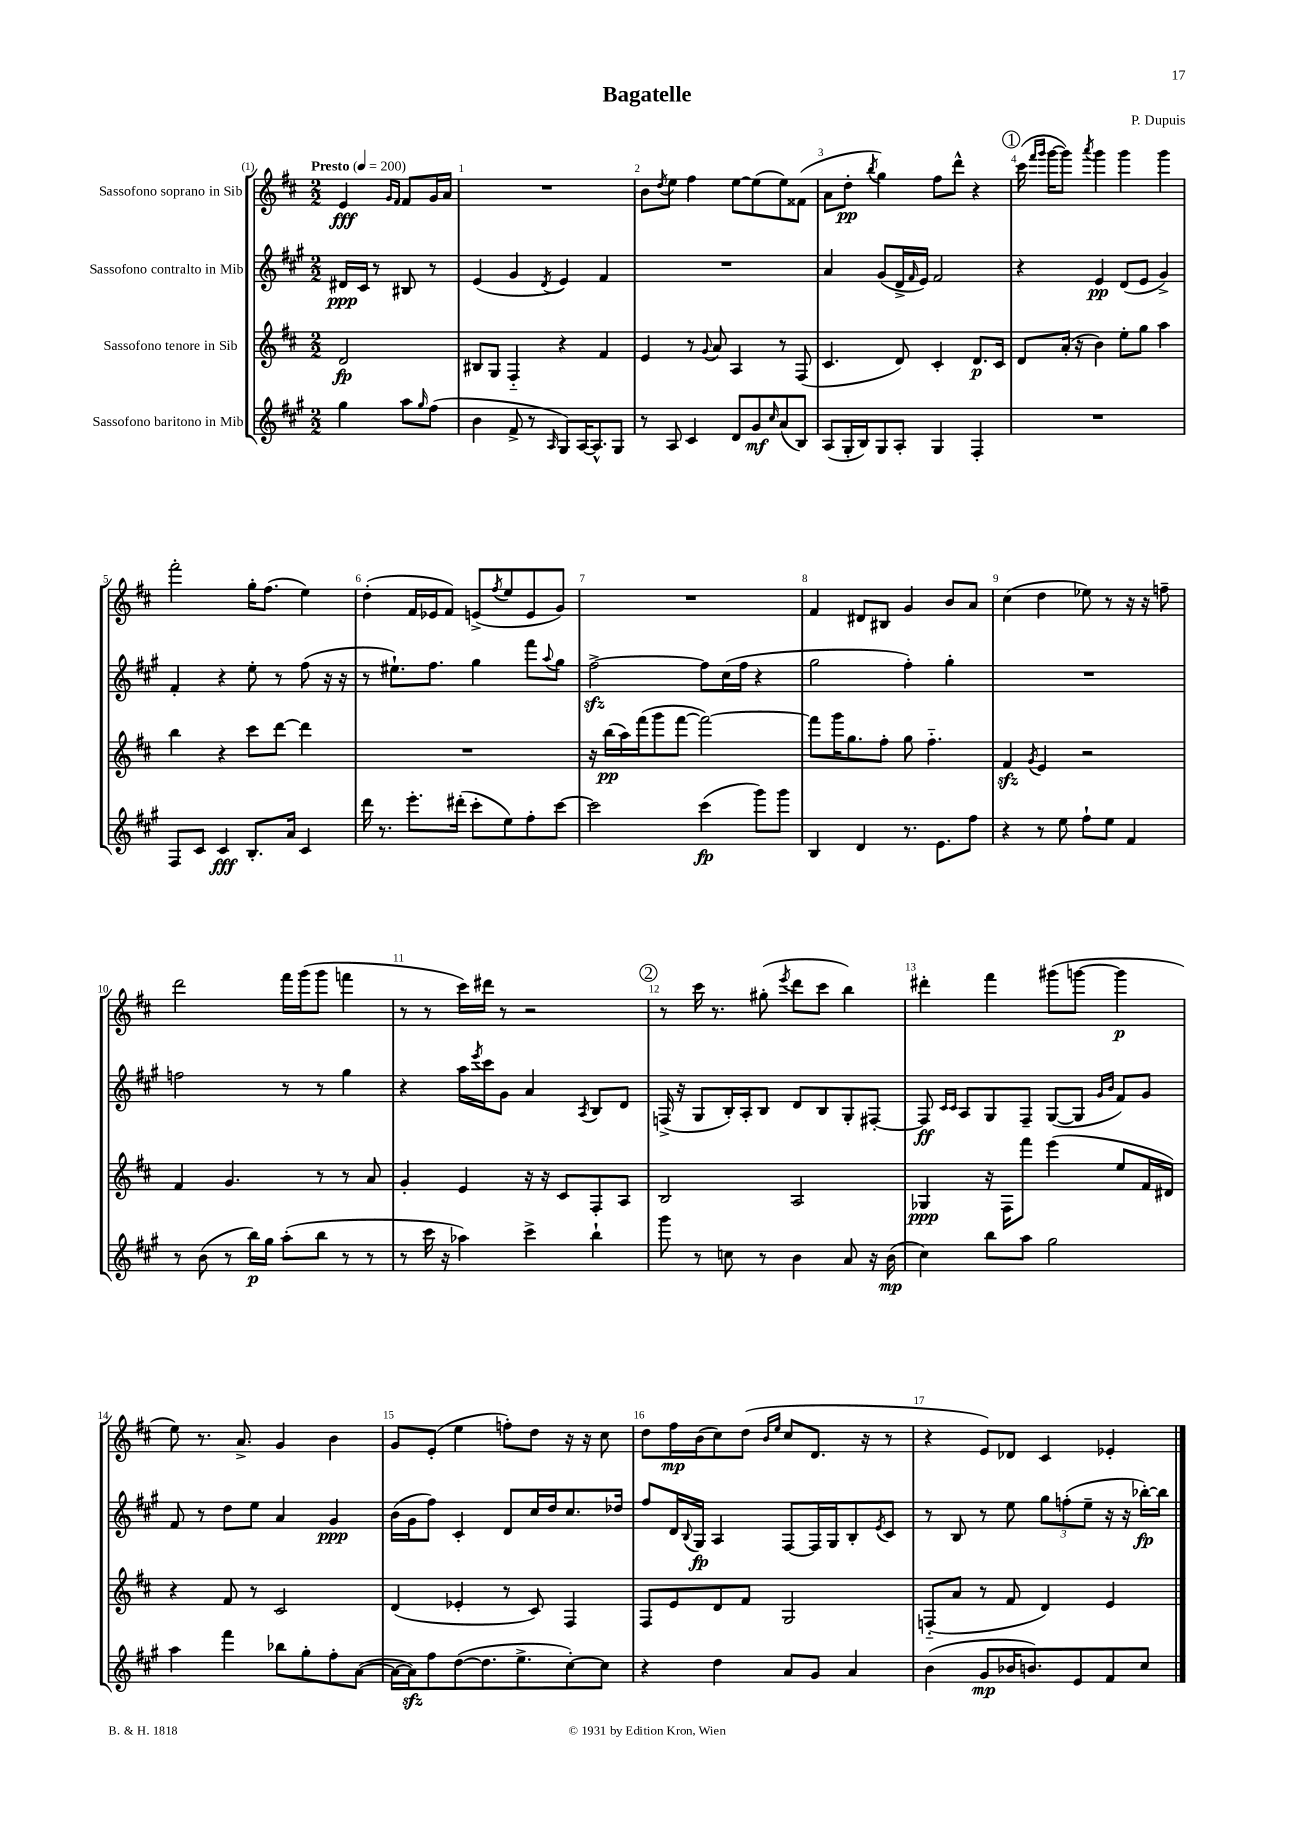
\header { title = "Bagatelle" composer = "P. Dupuis" }
<<
\new StaffGroup <<
\new Staff = "s0" \with { instrumentName = "Sassofono soprano in Sib" } {
    \clef treble \key d \major \numericTimeSignature \time 2/2 \partial 2 \tempo "Presto" 4 = 200
    e'4\fff \grace { g'16 fis'16 } fis'8 g'16 a'16 |
    R1 |
    b'8 \acciaccatura { d''8 } e''8 fis''4 e''8~ e''8( e''8) fisis'8( |
    a'8 d''8-.\pp \acciaccatura { b''8 } g''4) fis''8 d'''8-^ r4 |
    \mark \markup { \circle "1" } cis'''16( \grace { fis'''16 g'''16 } g'''16~ g'''8) \acciaccatura { a'''8 } g'''4 g'''4 g'''4 |
    fis'''2-. g''16-. fis''8.( e''4) |
    d''4-.( fis'16 ees'16 fis'8) e'8->( \acciaccatura { fis''8 } e''8 e'8 g'8) |
    R1 |
    fis'4 dis'8 bis8 g'4 b'8 a'8 |
    cis''4( d''4 ees''8) r8 r16 r16 f''8-- |
    d'''2 fis'''16 g'''16( g'''8 f'''4 |
    r8 r8 cis'''16) dis'''16 r8 r2 |
    \mark \markup { \circle "2" } r8 cis'''16 r8. gis''8-.( \acciaccatura { e'''8 } d'''8 cis'''8 b''4) |
    dis'''4-. fis'''4 gis'''8( g'''8~ g'''4\p |
    e''8) r8. a'8.-> g'4 b'4 |
    g'8 e'8-.( e''4 f''8-.) d''8 r16 r16 cis''8 |
    d''8 fis''16\mp b'16( cis''8) d''8( \grace { b'16 e''16 } cis''8 d'8. r16 r8 |
    r4 e'8) des'8 cis'4 ees'4-. \bar "|." |
}
\new Staff = "s1" \with { instrumentName = "Sassofono contralto in Mib" } {
    \clef treble \key a \major \numericTimeSignature \time 2/2 \partial 2
    dis'16\ppp cis'16 r8 bis8 r8 |
    e'4( gis'4 \acciaccatura { d'8 } e'4) fis'4 |
    R1 |
    a'4 gis'8( d'16-> \grace { fis'16 } e'16) fis'2 |
    \mark \markup { \circle "1" } r4 e'4\pp d'8( e'8 gis'4->) |
    fis'4-. r4 e''8-. r8 fis''8( r16 r16 |
    r8 eis''8.-!) fis''8. gis''4 fis'''8 \appoggiatura { a''8 } gis''8 |
    fis''2~->\sfz fis''8 cis''16( fis''16 r4 |
    gis''2 fis''4-.) gis''4-. |
    R1 |
    f''2 r8 r8 gis''4 |
    r4 a''16 \acciaccatura { e'''8 } cis'''16 gis'8 a'4 \acciaccatura { a8 } b8 d'8 |
    \mark \markup { \circle "2" } f16->( r16 gis8 b16-.) a16-. b8 d'8 b8 gis8-. fis8~-. |
    fis8\ff \grace { cis'16 cis'16 } a8 gis8 fis8-- gis8~( gis8 \grace { gis'16 b'16 } fis'8) gis'8 |
    fis'8 r8 d''8 e''8 a'4 gis'4\ppp |
    b'16( gis'16 fis''8) cis'4-. d'8 cis''16 d''16 cis''8. des''16 |
    fis''8 d'16 \appoggiatura { b8 } gis16\fp a4 fis8~ fis16 gis16 b8-. \acciaccatura { e'8 } cis'8 |
    r8 b8 r8 e''8 \tuplet 3/2 { gis''8 f''8-.( e''8-- } r16 r16 bes''16~-.\fp) bes''16 \bar "|." |
}
\new Staff = "s2" \with { instrumentName = "Sassofono tenore in Sib" } {
    \clef treble \key d \major \numericTimeSignature \time 2/2 \partial 2
    d'2\fp |
    bis8 g8 fis4-_ r4 fis'4 |
    e'4 r8 \appoggiatura { g'8 } a'8 a4 r8 fis8( |
    cis'4. d'8) cis'4-. d'8.\p cis'16 |
    \mark \markup { \circle "1" } d'8 a'16-.( r16 b'4) e''8-. g''8 a''4 |
    b''4 r4 cis'''8 d'''8~ d'''4 |
    R1 |
    r16 b''16\pp( a''16) fis'''16( g'''8 fis'''8~ fis'''2~) |
    fis'''8 g'''16 g''8. fis''8-. g''8 fis''4.-_ |
    fis'4\sfz \acciaccatura { g'8 } e'4 r2 |
    fis'4 g'4. r8 r8 a'8 |
    g'4-. e'4 r16 r16 cis'8 fis8-. a8 |
    \mark \markup { \circle "2" } b2 a2 |
    ges4\ppp r16 fis16 fis'''8 e'''4( e''8 fis'16 dis'16) |
    r4 fis'8 r8 cis'2 |
    d'4( ees'4-. r8 cis'8) fis4 |
    fis8 e'8 d'8 fis'8 g2 |
    f8-_( a'8 r8 fis'8 d'4) e'4 \bar "|." |
}
\new Staff = "s3" \with { instrumentName = "Sassofono baritono in Mib" } {
    \clef treble \key a \major \numericTimeSignature \time 2/2 \partial 2
    gis''4 a''8 \grace { gis''16 } fis''8( |
    b'4 fis'8-> r8 \grace { a16 } gis8) a16~ a8.-^ gis8 |
    r8 a8 cis'4 d'8 gis'8\mf \grace { cis''16 } a'8( b8) |
    a8( gis16-. b16) gis8 a8-. gis4 fis4-. |
    \mark \markup { \circle "1" } R1 |
    fis8 cis'8 cis'4\fff b8.-. a'16 cis'4 |
    d'''16 r8. e'''8.-. dis'''16-.( cis'''8-. e''8) fis''8-. cis'''8~ |
    cis'''2 cis'''4\fp( gis'''8) gis'''8 |
    b4 d'4 r8. e'8. fis''8 |
    r4 r8 e''8 fis''8-! e''8 fis'4 |
    r8 b'8( r8 b''16\p) gis''16 a''8-.( b''8 r8 r8 |
    r8 cis'''16 r16 aes''4) cis'''4-> b''4-! |
    \mark \markup { \circle "2" } gis'''8 r8 c''8 r8 b'4 a'8 r16 b'16\mp( |
    cis''4) b''8 a''8 gis''2 |
    a''4 fis'''4 bes''8 gis''8-. fis''8-. a'8~( |
    a'16~ a'16\sfz) fis''8 d''8~( d''8. e''8.-> cis''8~-.) cis''8 |
    r4 d''4 a'8 gis'8 a'4 |
    b'4( gis'8\mp bes'16 b'8.) e'8 fis'8 cis''8 \bar "|." |
}
>>
>>
\layout { \context { \Score \override BarNumber.break-visibility = ##(#f #t #t) barNumberVisibility = #all-bar-numbers-visible } }
